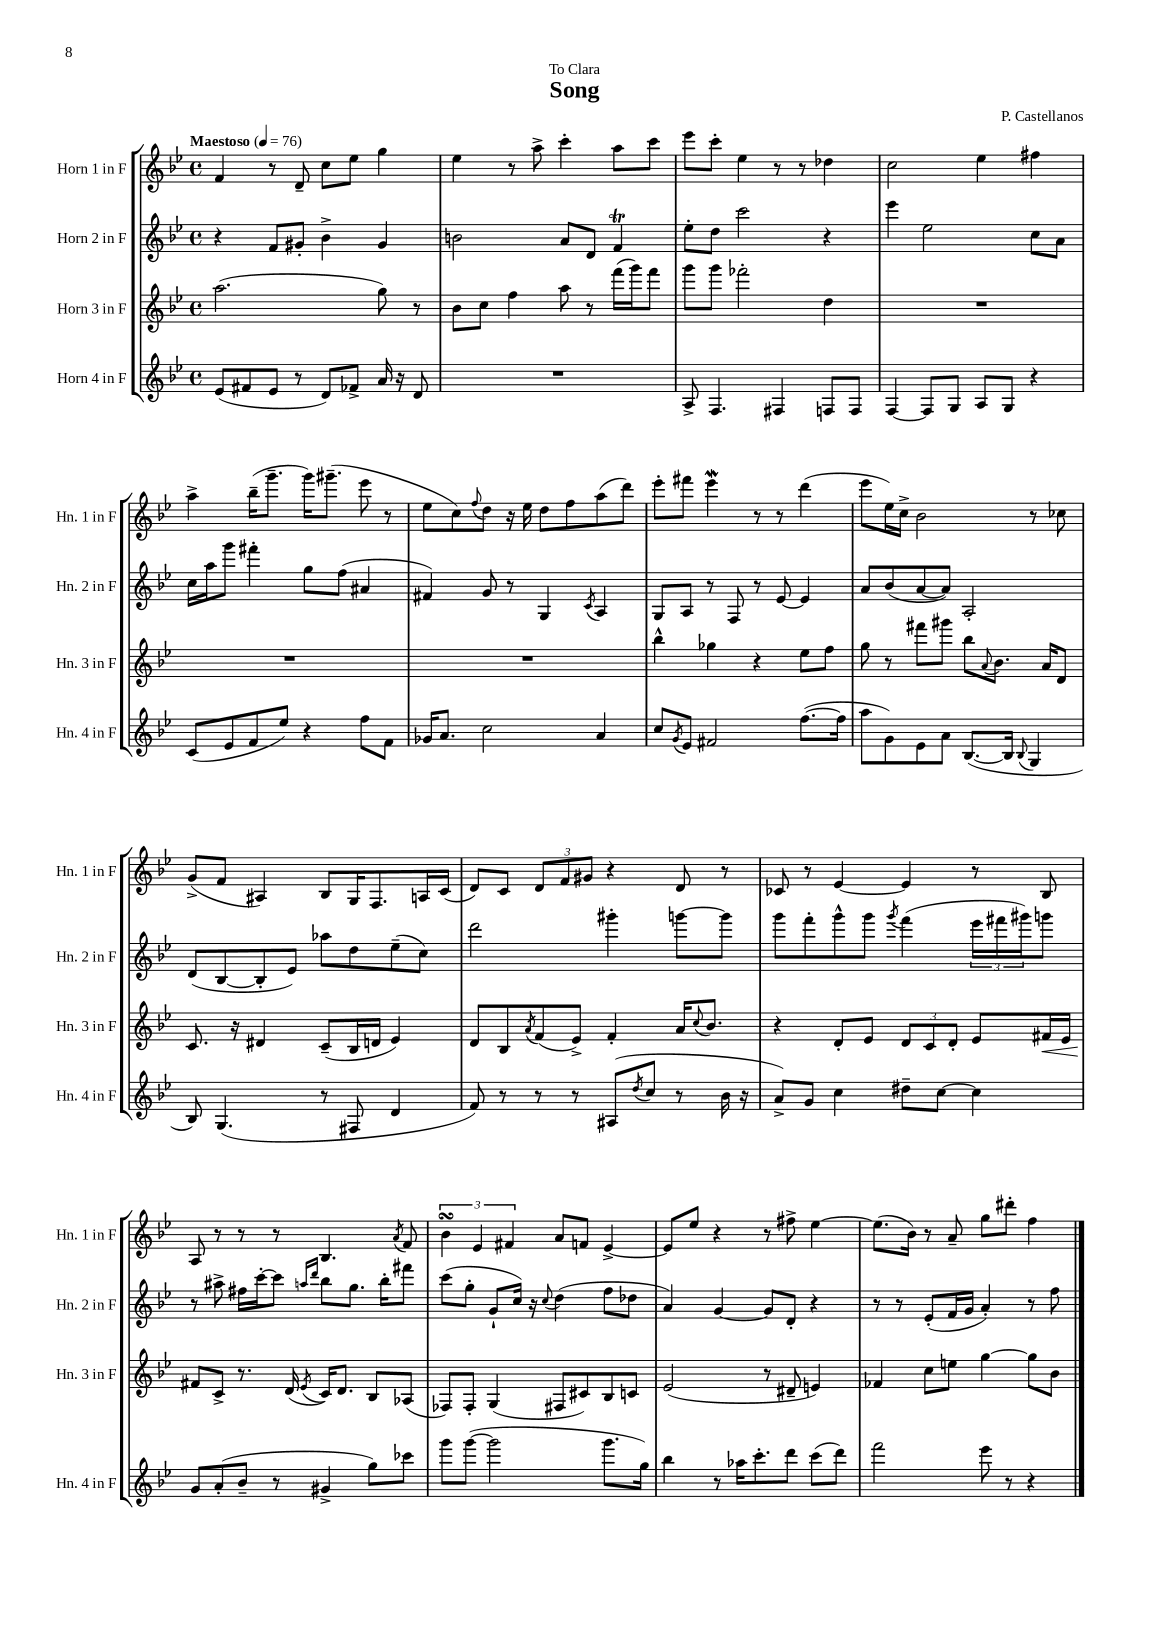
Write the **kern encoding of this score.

**kern	**kern	**dynam	**kern	**kern
*part4	*part3	*part3	*part2	*part1
*staff4	*staff3	*staff3	*staff2	*staff1
*I"Horn 4 in F	*I"Horn 3 in F	*	*I"Horn 2 in F	*I"Horn 1 in F
*I'Hn. 4 in F	*I'Hn. 3 in F	*	*I'Hn. 2 in F	*I'Hn. 1 in F
*clefG2	*clefG2	*	*clefG2	*clefG2
*k[b-e-]	*k[b-e-]	*	*k[b-e-]	*k[b-e-]
*M4/4	*M4/4	*	*M4/4	*M4/4
*met(c)	*met(c)	*	*met(c)	*met(c)
*MM76	*MM76	*	*MM76	*MM76
=1	=1	=1	=1	=1
!	!	!	!	!LO:TX:a:B:t=Maestoso
(8e-/L	(2.aa\	.	4r	4f/
8f#X/	.	.	.	.
8e-/J	.	.	8f/L	8r
8r	.	.	8g#X'/J	8d~/
8d/L)	.	.	4b-^\	8cc\L
8f-X^/J	.	.	.	8ee-\J
16a/	8gg\)	.	4g#/	4gg\
16r	.	.	.	.
8d/	8r	.	.	.
=2	=2	=2	=2	=2
1r	8b-\L	.	2bn\	4ee-\
.	8cc\J	.	.	.
.	4ff\	.	.	8r
.	.	.	.	8aa^\
.	8aa\	.	8a/L	4ccc'\
.	8r	.	8d/J	.
.	(16fff\LL	.	4fT/	8aa\L
.	16ggg\J)	.	.	.
.	8fff\J	.	.	8ccc\J
=3	=3	=3	=3	=3
8A^/	8ggg\L	.	8ee-'\L	8eee-\L
4.F/	8ggg\J	.	8dd\J	8ccc'\J
.	2fff-X'\	.	2ccc\	4ee-\
4F#X/	.	.	.	8r
.	.	.	.	8r
8Fn/L	4dd\	.	4r	4dd-X\
8F/J	.	.	.	.
=4	=4	=4	=4	=4
[4F/	1r	.	4eee-\	2cc\
8F/L]	.	.	2ee-\	.
8G/J	.	.	.	.
8A/L	.	.	.	4ee-\
8G/J	.	.	.	.
4r	.	.	8cc\L	4ff#X\
.	.	.	8a\J	.
!!LO:LB:g=z
=5	=5	=5	=5	=5
(8c/L	1r	.	16cc\LL	4aa^\
.	.	.	16aa\J	.
8e-/	.	.	8ggg\J	.
8f/	.	.	4fff#X'\	(16bb-~\KL
.	.	.	.	8.ggg~\J
8ee-/J)	.	.	.	.
4r	.	.	8gg\L	16ggg\KL)
.	.	.	.	(8.ggg#X~\J
.	.	.	(8ff\J	.
8ff\L	.	.	4a#X/	8eee-\
8f\J	.	.	.	8r
=6	=6	=6	=6	=6
16g-X/KL	1r	.	4f#X/)	8ee-\L
8.a/J	.	.	.	.
.	.	.	.	8cc\)
.	.	.	.	8qqff/
2cc\	.	.	8g/	8dd\J
.	.	.	8r	16r
.	.	.	.	16ee-\
.	.	.	4G/	8dd\L
.	.	.	.	8ff\
.	.	.	8qc/	.
4a/	.	.	4A/	(8aa\
.	.	.	.	8ddd\J)
=7	=7	=7	=7	=7
8cc/L	4bb-^^\	.	8G/L	8eee-'\L
8qg/	.	.	.	.
8e-/J	.	.	8A/J	8fff#X\J
2f#X/	4gg-X\	.	8r	4eee-w\
.	.	.	8F/	.
.	4r	.	8r	8r
.	.	.	[8e-/	8r
([8.ff\L	8ee-\L	.	4e-/]	(4ddd\
.	8ff\J	.	.	.
16ff\Jk]	.	.	.	.
=8	=8	=8	=8	=8
8aa\L	8gg\	.	8a/L	8eee-\L
8g\)	8r	.	(8b-/	16ee-\L)
.	.	.	.	16cc^\JJ
8e-\	8fff#X\L	.	[8a/	2b-\
8a\J	8ggg#X\J	.	8a/J])	.
([8.B-/L	8bb-\L	.	2A'/	.
.	8qqa/	.	.	.
.	8.b-\J	.	.	.
16B-/Jk]	.	.	.	.
8qqB-/	.	.	.	.
4G/	.	.	.	8r
.	16a/KL	.	.	.
.	8d/J	.	.	8cc-X\
!!LO:LB:g=z
=9	=9	=9	=9	=9
8B-/)	8.c/	.	(8d/L	(8g^/L
(4.G/	.	.	[8B-/	8f/J
.	16r	.	.	.
.	4d#X/	.	8B-'/]	4A#X/)
.	.	.	8e-/J)	.
8r	(8c~/L	.	8aa-X\L	8B-/L
8F#X/	16B-/L	.	8dd\	16G/K
.	16dn/JJ	.	.	8.F/
4d/	4e-/)	.	(8ee-~\	.
.	.	.	8cc\J)	16An/L
.	.	.	.	(16c/JJ
=10	=10	=10	=10	=10
8f/)	8d/L	.	2ddd\	8d/L)
8r	8B-/	.	.	8c/J
.	8qa/	.	.	.
8r	(8f/	.	.	12d/L
.	.	.	.	12f/
8r	8e-^/J)	.	.	.
.	.	.	.	12g#X/J
(8A#X/L	4f'/	.	4ggg#X'\	4r
8qdd/	.	.	.	.
8cc/J	.	.	.	.
8r	16a/KL	.	[8gggn\L	8d/
.	8qqcc/	.	.	.
.	8.b-/J	.	.	.
16b-\	.	.	8ggg\J]	8r
16r	.	.	.	.
=11	=11	=11	=11	=11
8a^/L)	4r	.	8ggg\L	8c-X/
8g/J	.	.	8fff'\	8r
4cc\	8d'/L	.	8ggg^^\	[4e-/
.	8e-/J	.	8ggg\J	.
.	.	.	8qggg/	.
8dd#X~\L	12d/L	.	(4fff\	4e-/]
.	12c/	.	.	.
[8cc\J	.	.	.	.
.	12d'/J	.	.	.
4cc\]	8e-/L	.	24eee-\LL	8r
.	.	.	24fff#X\	.
.	.	.	24ggg#X\J)	.
!	!	!LO:HP:b	!	!
.	16f#X/L	<	8gggn\J	8B-/
.	16e-/JJ	.	.	.
!!LO:LB:g=z
=12	=12	=12	=12	=12
8g/L	8f#X/L	.	8r	8A/
(8a'/	8c^/J	[	8aa#X^\	8r
8b-~/J	8.r	.	16ff#X\LL	8r
.	.	.	[16ccc'\J	.
8r	.	.	8ccc\J]	8r
.	(16d/	.	.	.
.	.	.	16qqaan/LL	.
.	8qe-/	.	16qqddd/JJ	.
4g#X^/	16c/KL)	.	8bb-\L	4.B-/
.	8.d/J	.	.	.
.	.	.	8.gg\J	.
8gg\L)	8B-/L	.	.	.
.	.	.	16bb-'\KL	.
.	.	.	.	8qa/
8ccc-X\J	(8A-X/J	.	8fff#X\J	8f/
=13	=13	=13	=13	=13
8ggg\L	8F-X/L)	.	(8ccc\L	6b-sSSs\
([8ggg\J	8F-'/J	.	8gg'\J	.
.	.	.	.	6e-/
2ggg\]	(4G/	.	8g`/L	.
.	.	.	.	6f#X/
.	.	.	16cc/Jk)	.
.	.	.	16r	.
.	.	.	8qqcc/	.
.	8F#X/L	.	(4dd\	8a/L
.	8c#X/)	.	.	8fn/J
8.ggg\L	8B-/	.	8ff\L	[4e-^/
.	8cn/J	.	8dd-X\J	.
16gg\Jk)	.	.	.	.
=14	=14	=14	=14	=14
4bb-\	(2e-/	.	4a/)	8e-/L]
.	.	.	.	8ee-/J
8r	.	.	[4g/	4r
16aa-X\KL	.	.	.	.
8.ccc'\	.	.	.	.
.	8r	.	8g/L]	8r
8ddd\J	8d#X~/	.	8d'/J	8ff#X^\
(8ccc\L	4en/)	.	4r	[4ee-\
8ddd\J)	.	.	.	.
=15	=15	=15	=15	=15
2fff\	4f-X/	.	8r	(8.ee-\L]
.	.	.	8r	.
.	.	.	.	16b-\Jk)
.	8cc\L	.	(8e-'/L	8r
.	8een\J	.	16f/L	8a~/
.	.	.	16g/JJ	.
8eee-\	[4gg\	.	4a'/)	8gg\L
8r	.	.	.	8ddd#X'\J
4r	8gg\L]	.	8r	4ff\
.	8b-\J	.	8ff\	.
==	==	==	==	==
*-	*-	*-	*-	*-
